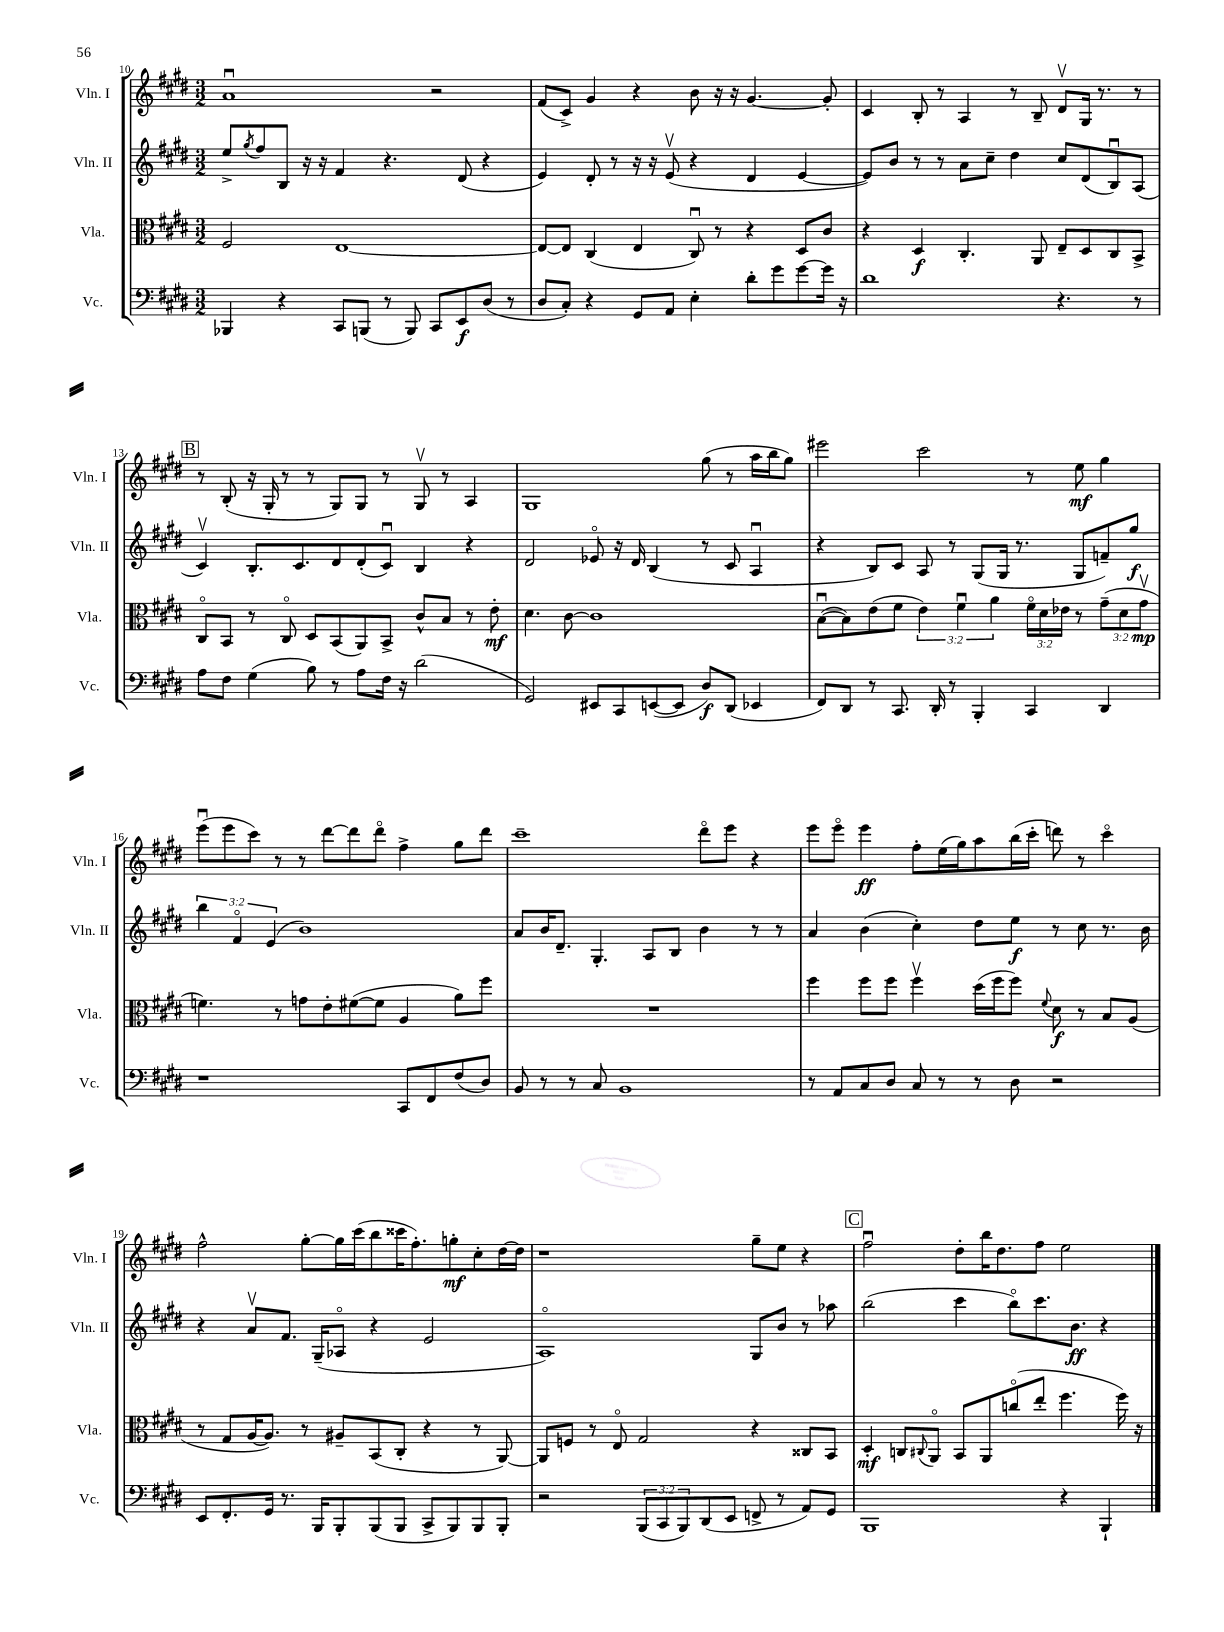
<<
\new StaffGroup <<
\new Staff = "s0" \with { instrumentName = "Vln. I" shortInstrumentName = "Vln. I" } {
    \clef treble \key e \major \numericTimeSignature \time 3/2
    a'1\downbow r2 |
    fis'8( cis'8->) gis'4 r4 b'8 r16 r16 gis'4.~ gis'8-. |
    cis'4 b8-. r8 a4 r8 b8-- dis'8\upbow gis16 r8. r8 |
    \mark \markup { \box "B" } r8 b8-.( r16 gis16-. r8 r8 gis8) gis8 r8 gis8\upbow r8 a4 |
    gis1 gis''8( r8 a''16 b''16 gis''8) |
    eis'''2 cis'''2 r8 e''8\mf gis''4 |
    e'''8\downbow( e'''8 cis'''8) r8 r8 dis'''8~ dis'''8 dis'''8\flageolet fis''4-> gis''8 dis'''8 |
    cis'''1-- dis'''8\flageolet e'''8 r4 |
    e'''8 e'''8\flageolet e'''4\ff fis''8-. e''16( gis''16) a''8 b''16( cis'''16-. d'''8) r8 cis'''4\flageolet |
    fis''2-^ gis''8~-. gis''16 cis'''16( b''8 cisis'''16 fis''8.-.) g''8-.\mf cis''8-. dis''16~ dis''16 |
    r1 gis''8-- e''8 r4 |
    \mark \markup { \box "C" } fis''2\downbow dis''8-. b''16 dis''8. fis''8 e''2 \bar "|." |
}
\new Staff = "s1" \with { instrumentName = "Vln. II" shortInstrumentName = "Vln. II" } {
    \clef treble \key e \major \numericTimeSignature \time 3/2 \override Staff.TupletNumber.text = #tuplet-number::calc-fraction-text
    e''8-> \acciaccatura { gis''8 } fis''8 b8 r16 r16 fis'4 r4. dis'8( r4 |
    e'4) dis'8-. r8 r16 r16 e'8\upbow( r4 dis'4 e'4~ |
    e'8) b'8 r8 r8 a'8 cis''8-- dis''4 cis''8 dis'8( b8\downbow) a8( |
    \mark \markup { \box "B" } cis'4\upbow) b8.-. cis'8. dis'8 dis'8-.( cis'8\downbow) b4 r4 |
    dis'2 ees'8\flageolet r16 dis'16 b4( r8 cis'8 a4\downbow |
    r4 b8) cis'8 a8 r8 gis8( gis16 r8. gis8 f'8--) gis''8\f |
    \tuplet 3/2 { b''4 fis'4\flageolet e'4( } b'1) |
    a'8 b'16 dis'8.-- gis4.-. a8 b8 b'4 r8 r8 |
    a'4 b'4( cis''4-.) dis''8 e''8\f r8 cis''8 r8. b'16 |
    r4 a'8\upbow fis'8. gis16--( aes8\flageolet r4 e'2 |
    a1\flageolet) gis8 b'8 r8 aes''8 |
    \mark \markup { \box "C" } b''2( cis'''4 b''8\flageolet) cis'''8. b'8.\ff r4 \bar "|." |
}
\new Staff = "s2" \with { instrumentName = "Vla." shortInstrumentName = "Vla." } {
    \clef alto \key e \major \numericTimeSignature \time 3/2 \override Staff.TupletNumber.text = #tuplet-number::calc-fraction-text
    fis2 e1~ |
    e8~ e8 cis4( e4 cis8\downbow) r8 r4 dis8 cis'8 |
    r4 dis4\f cis4.-. a,8 e8-- dis8 cis8 b,8-> |
    \mark \markup { \box "B" } cis8\flageolet b,8 r8 cis8\flageolet dis8 b,8( a,8) b,8-> cis'8-^ b8 r8 e'8-.\mf |
    dis'4. cis'8~ cis'1 |
    b8~\downbow( b8) e'8( fis'8 \tuplet 3/2 { e'4) fis'4\downbow a'4 } \tuplet 3/2 { fis'16\flageolet dis'16 ees'16 } r8 \tuplet 3/2 { gis'8--( dis'8 gis'8\upbow\mp } |
    f'4.) r8 g'8 e'8-. fis'8~( fis'8 a4 a'8) fis''8 |
    R1. |
    fis''4 fis''8 fis''8 fis''4\upbow dis''16( fis''16 fis''8) \appoggiatura { fis'8 } dis'8\f r8 b8 a8( |
    r8 gis8 a16~ a8.) r8 ais8-- b,8( cis8-. r4 r8 a,8~) |
    a,8 f8 r8 e8\flageolet gis2 r4 cisis8 b,8 |
    \mark \markup { \box "C" } dis4-.\mf c8 \appoggiatura { cis8 } a,8\flageolet b,8 a,8 c''8\flageolet( e''8-. fis''4. fis''16) r16 \bar "|." |
}
\new Staff = "s3" \with { instrumentName = "Vc." shortInstrumentName = "Vc." } {
    \clef bass \key e \major \numericTimeSignature \time 3/2 \override Staff.TupletNumber.text = #tuplet-number::calc-fraction-text
    bes,,4 r4 cis,8 b,,8( r8 b,,8) cis,8 e,8\f dis8( r8 |
    dis8 cis8-.) r4 gis,8 a,8 e4-. dis'8-. gis'8 gis'8~ gis'16 r16 |
    dis'1 r4. r8 |
    \mark \markup { \box "B" } a8 fis8 gis4( b8) r8 a8 fis16 r16 dis'2( |
    gis,2) eis,8 cis,8 e,8~( e,8 dis8\f) dis,8( ees,4 |
    fis,8) dis,8 r8 cis,8. dis,16-. r8 b,,4-. cis,4 dis,4 |
    r1 cis,8 fis,8 fis8( dis8) |
    b,8 r8 r8 cis8 b,1 |
    r8 a,8 cis8 dis8 cis8 r8 r8 dis8 r2 |
    e,8 fis,8.-. gis,16 r8. b,,16 b,,8-. b,,8( b,,8 cis,8-> b,,8) b,,8 b,,8-. |
    r2 \tuplet 3/2 { b,,8( cis,8 b,,8) } dis,8( e,8 f,8-> r8 a,8) gis,8 |
    \mark \markup { \box "C" } b,,1 r4 b,,4-! \bar "|." |
}
>>
>>
\layout { \context { \Score currentBarNumber = #10 } }
